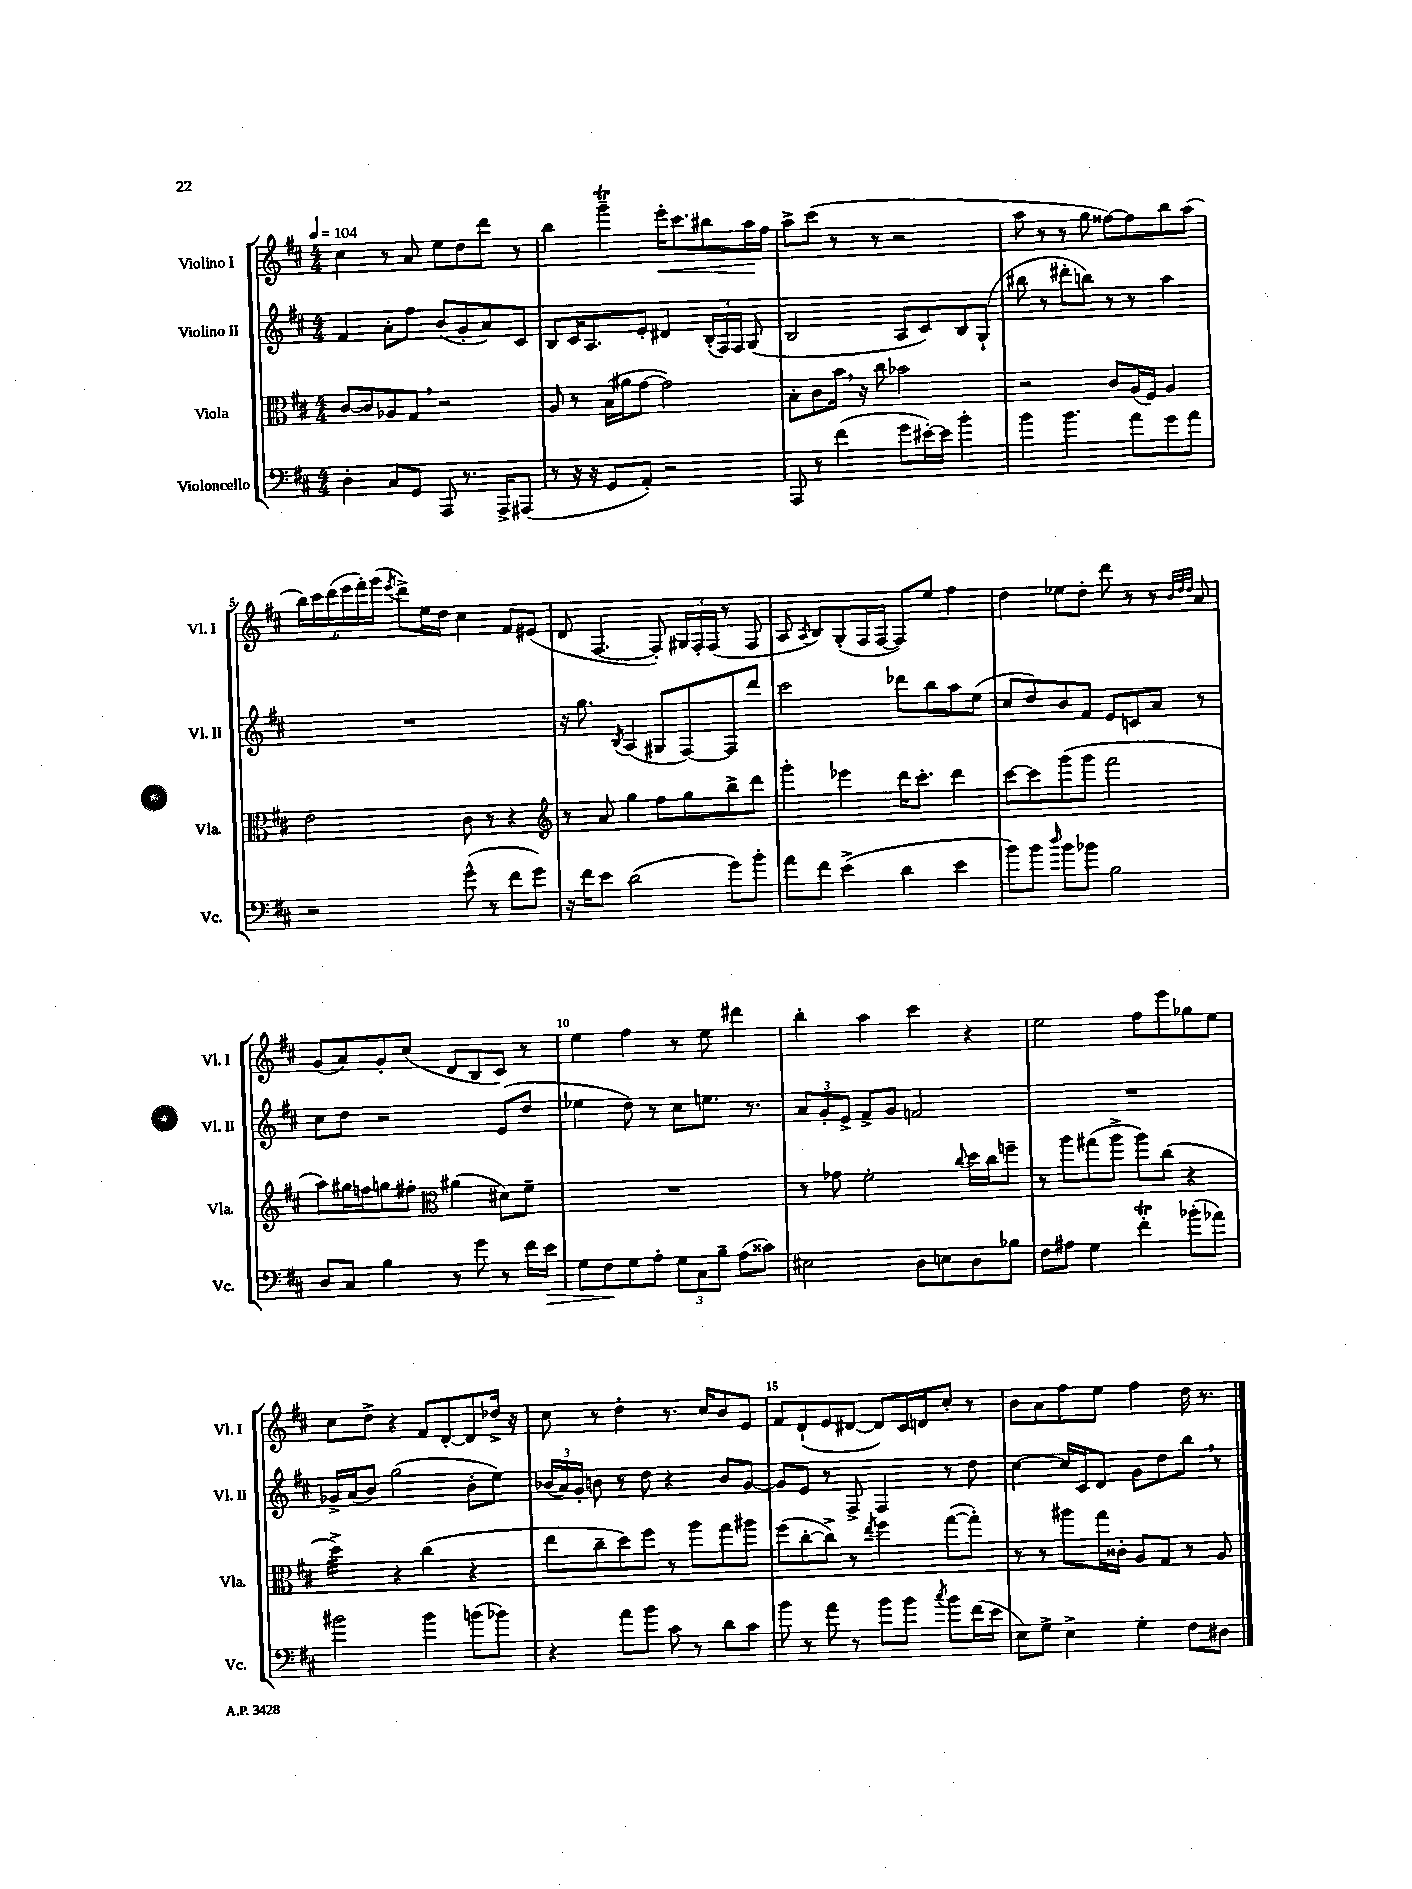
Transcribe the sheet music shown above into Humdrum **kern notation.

**kern	**kern	**kern	**kern
*staff4	*staff3	*staff2	*staff1
*clefF4	*clefC3	*clefG2	*clefG2
*k[f#c#]	*k[f#c#]	*k[f#c#]	*k[f#c#]
*M4/4	*M4/4	*M4/4	*M4/4
*MM104	*MM104	*MM104	*MM104
4D'\	[8c#/L	4f#/	4cc#\
.	8c#/]	.	.
8C#/L	8A-/	8a'\L	8r
8GG/J	8G/J	8ff#\J	8a/
8AAA/	2r	(8b/L	8ee\L
8.r	.	8g'/	8dd\
.	.	8a/)	8ddd\J
16AAA^/LK	.	.	.
(8AAA#/J	.	8c#/J	8r
=	=	=	=
8r	8A/	8B/L	4bb\
16r	8r	16c#/K	.
16r	.	8.A/	.
8GG/L	(16B\LL	.	4ggg~\
.	16a#\J	.	.
8AA'/J)	[8g\J	8e'/J	.
2r	2g\])	4d#/	16eee'\LK
.	.	.	8.ccc#\
.	.	(24B'/LL	8bb#\
.	.	24F#/)	.
.	.	24F#/JJ	.
.	.	(8G/	16aa\L
.	.	.	16ff#\JJ
=	=	=	=
8AAA/	8B'\L	2B/	8aa^\L
8r	8c#\	.	(8ccc#\J
(4f#\	16b\Jk	.	8r
.	16r	.	.
.	8cc#\	.	8r
8g\L	2b-\	8A/L	2r
[16e#'\L)	.	8c#/)	.
16e#\]JJ	.	.	.
4b'\	.	8B/	.
.	.	(8G`/J	.
=	=	=	=
4b\	2r	8bb#\	8aa\
.	.	8r	8r
4.b\	.	8ddd#'\L	8r
.	.	8bb\J)	8gg\
.	8c#/L	8r	[8ff##\L)
8a\L	(16A/L	8r	8ff##\]
.	16F#/JJ)	.	.
8g\	4A/	4aa\	8bb\
8a\J	.	.	(8aa\J
=	=	=	=
2r	2e\	1r	24bb\LL)
.	.	.	24ccc#\
.	.	.	(24ddd\
.	.	.	24eee\
.	.	.	24fff#'\)
.	.	.	(24ggg\JJ
.	.	.	8qeee/
.	.	.	8ddd^\L)
.	.	.	16ee\L
.	.	.	16dd\JJ
(8g^^\	8c#\	.	4cc#\
8r	8r	.	.
8f#\L	4r	.	8f#/L
8g\J)	.	.	(8e#/J
=	=	=	=
*	*clefG2	*	*
16r	8r	16r	8d/
16f#\LK	.	8.gg\	.
8e\J	8a/	.	[4.F#/
.	.	8qB/	.
(2d\	4gg\	(4A/	.
.	8ff#\L	8G#/L	8F#'/])
.	8gg\	[8F#/)	24G#/LL
.	.	.	24F#'/
.	.	.	(24F#/JJ
8g\L)	8bb^\	8F#/]	8r
8b'\J	8ddd\J	8ddd/J	8F#/
=	=	=	=
8a\L	4ggg'\	2ccc#\	8A/
.	.	.	8qA/
8f#\J	.	.	8B/L)
(4e^\	4eee-\	.	(8G'/
.	.	.	16F#/L
.	.	.	[16F#/JJ
4d\	16ddd\LK	8ddd-\L	8F#/]L)
.	8.ccc#'\J	.	.
.	.	8bb\	8ee/J
4e\	4ddd\	8aa\	4ff#\
.	.	(8ee\J	.
=	=	=	=
8b\L)	[8ccc#\L	8cc#/L	4dd\
8b\J	8ccc#\]	8dd/)	.
16qqdd/	.	.	.
8b\L	(8ggg\	8b/	8ee-\L
8b-\J	8ggg\J	8f#/J	8dd'\J
2B\	2fff#\	8e/L	8ddd\
.	.	8c/	8r
.	.	8a/J	8r
.	.	.	32qqb/LLL
.	.	.	32qqdd/
.	.	.	32qqdd/JJJ
.	.	8r	8a/
=	=	=	=
8D/L	8aa\L)	8cc#\L	(8g/L
8C#/J	16gg#\L	8dd\J	8a/)
.	16ff\J	.	.
4B\	8gg\	2r	8g'/
.	8ff#'\J	.	(8cc#/J
*	*clefC3	*	*
8r	(4a#\	.	8d/L
8g\	.	.	8B/
8r	8d#\L)	(8e/L	8c#/J)
16f#\LL	8f#~\J	8dd/J	8r
16e\JJ	.	.	.
=	=	=	=
8G\L	1r	4ee-\	4ee\
8F#\	.	.	.
8G\	.	8dd\)	4ff#\
8A'\J	.	8r	.
12G\L	.	8cc#\L	8r
12C#\	.	.	.
.	.	8.ee\J	8ee\
12B~\J	.	.	.
(8A\L	.	.	4ddd#\
.	.	8.r	.
8c##\J)	.	.	.
=	=	=	=
2E#\	8r	12a/L	4bb'\
.	.	12g'/	.
.	8g-\	.	.
.	.	12e^/J	.
.	2f#'\	8f#^/L	4aa\
.	.	8g/J	.
8D\L	.	2f/	4ccc#\
8E\	.	.	.
.	8qqcc#/	.	.
8D\	16dd\LL	.	4r
.	16cc#\J	.	.
8B-\J	8ff~\J	.	.
=	=	=	=
8F#\L	8r	1r	2ee\
8A#\J	8aa\L	.	.
4G\	(8gg#\	.	.
.	8aa^\J	.	.
4f#'\	8aa\L)	.	8ff#\L
.	(8cc#\J	.	8eee\
(8b-'\L	4r	.	8gg-\
8a-\J)	.	.	8ee\J
=	=	=	=
2b#\	4dd^\)	16g-^/LL	8cc#\L
.	.	(16a/J	.
.	.	8b/J)	8dd^\J
.	4r	(2gg\	4r
4b#\	(4cc#\	.	8f#/L
.	.	.	[8d'/
(8b\L	4r	8b'\L	8d/]
8b-\J)	.	8ee\J)	16dd-^/Jk
.	.	.	16r
=	=	=	=
4r	8ee\L	(24b-/LL	8cc#\
.	.	24a/)	.
.	.	24g'/JJ	.
.	8cc#~\	8b\	8r
8a\L	8dd\)	8r	4dd'\
8b\J	8ff#\J	8dd\	.
8c#\	8r	4r	8.r
8r	8aa\L	.	.
.	.	.	16cc#/LK
8d\L	8gg\	8b/L	8b/
8c#\J	8aa#\J	[8g/J	8e/J
=	=	=	=
8b\	(8ff#\L	8g/]L	8f#/L
8r	[8cc#'\	8e/J	(8d`/
8a\	8cc#^\]J)	8r	8e/
8r	8r	8F#^/	[8d#/J
.	8qee/	.	.
8b\L	4ff#\	4F#/	8d#/]L)
8b\J	.	.	16c#/L
.	.	.	16d/J
8qcc#/	.	.	.
8b\L	([8gg\L	8r	8cc#'/J
(16f#\L	8gg'\]J)	8dd\	8r
16e\JJ	.	.	.
=	=	=	=
8E\L)	8r	[4cc#\	8b\L
8G^\J	8r	.	8a\
4E^\	8aa#\L	16cc#/]LL	8ff#\
.	.	16c#/J	.
.	16gg\L	8d/J	8ee\J
.	16c##'\JJ	.	.
4G'\	8A/L	8g\L	4ff#\
.	8G/J	8dd\	.
8F#\L	8r	8bb\J	16dd\
.	.	.	8.r
8D#\J	8A/	8r	.
==	==	==	==
*-	*-	*-	*-
